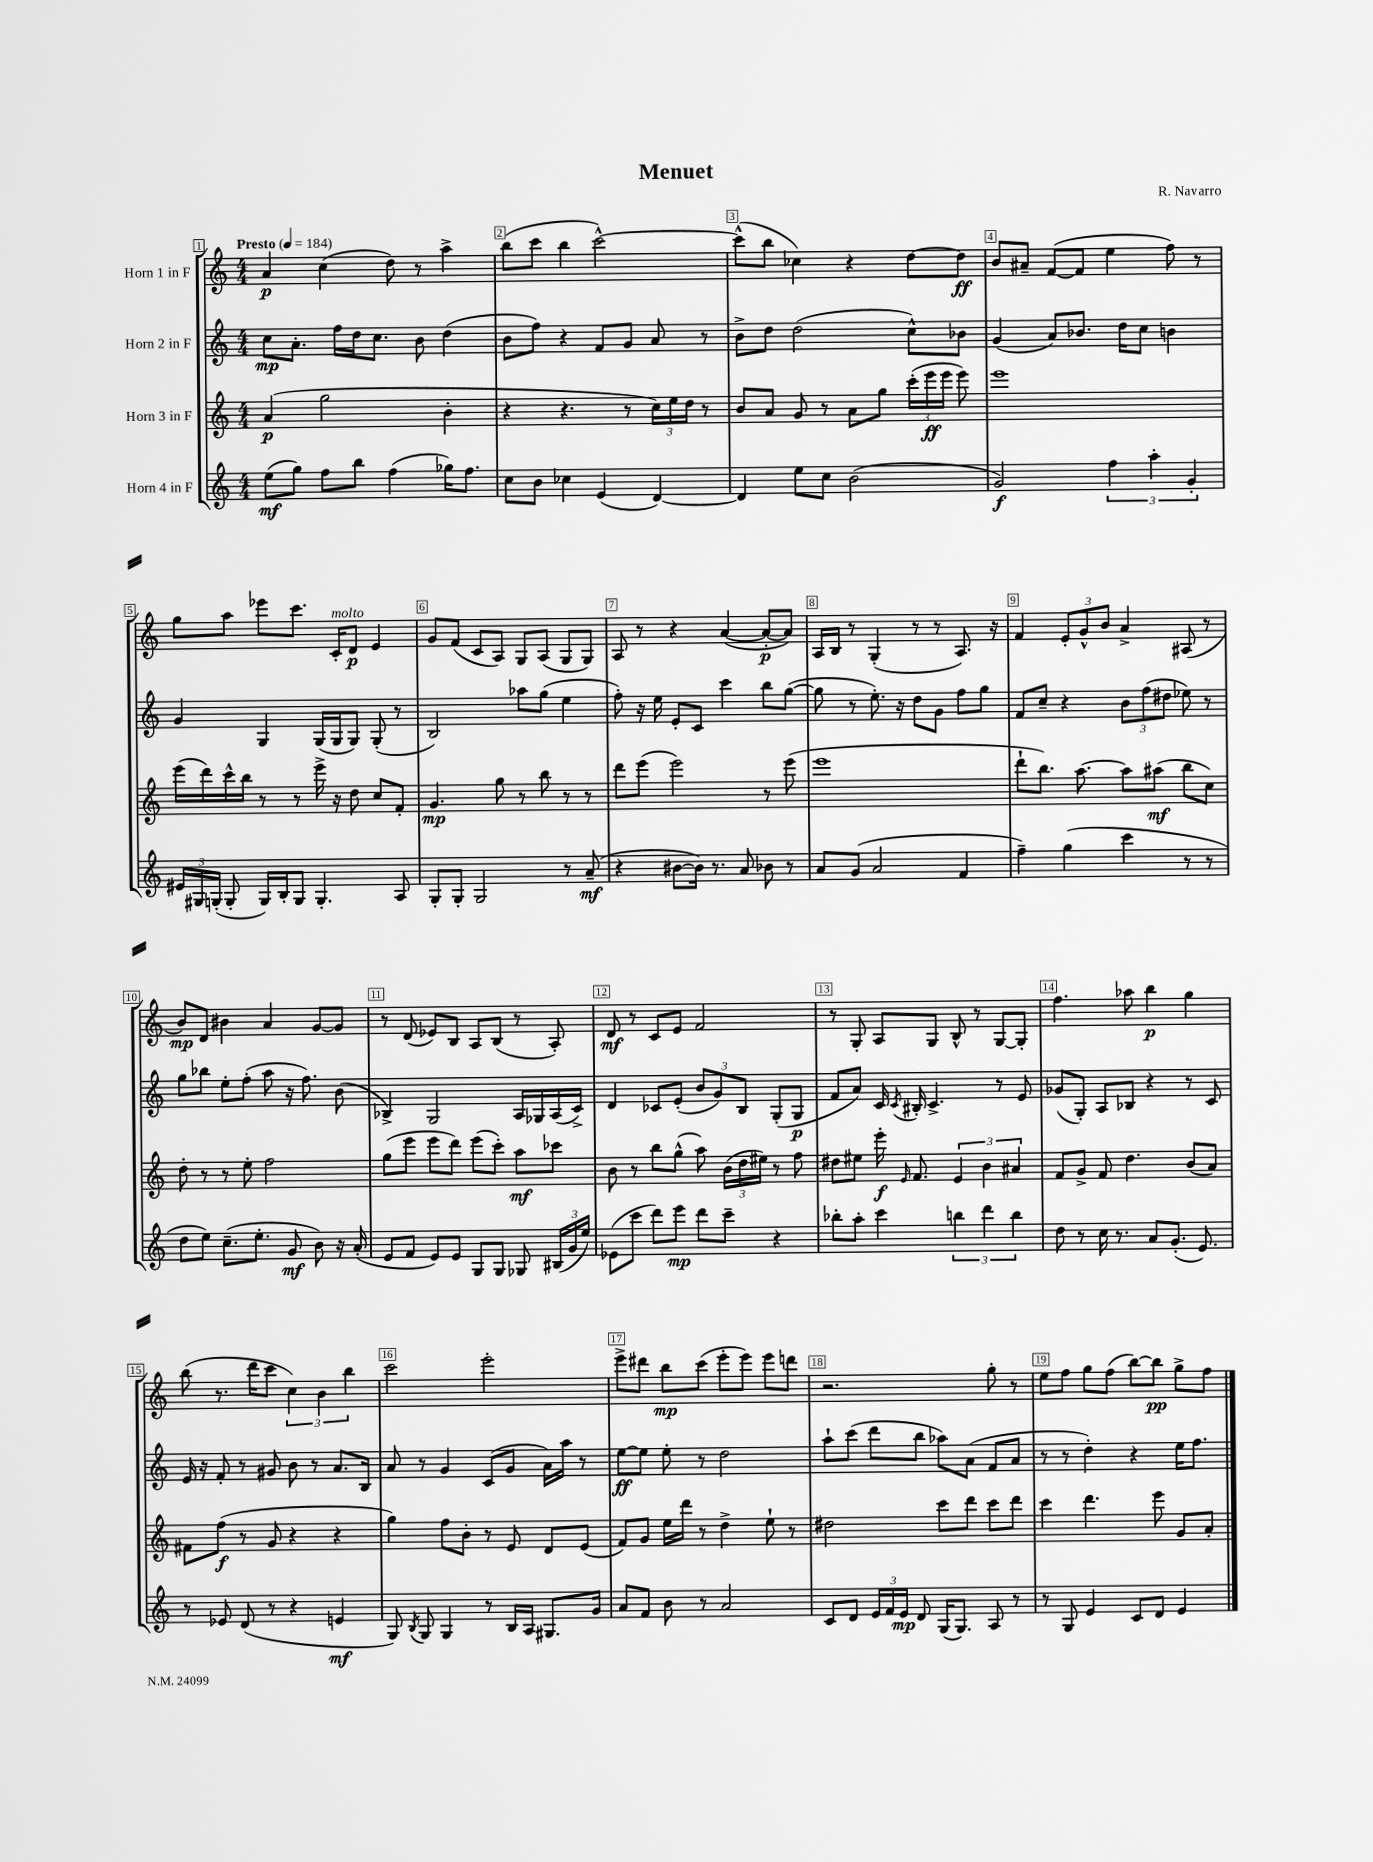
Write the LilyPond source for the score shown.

\header { title = "Menuet" composer = "R. Navarro" }
<<
\new StaffGroup <<
\new Staff = "s0" \with { instrumentName = "Horn 1 in F" } {
    \clef treble \key c \major \numericTimeSignature \time 4/4 \tempo "Presto" 4 = 184
    \autoBeamOff a'4\p c''4( d''8) r8 a''4-> |
    b''8[( c'''8] b''4 c'''2~-^) |
    c'''8[-^( b''8] ces''4) r4 d''8[~ d''8]\ff |
    b'8[ ais'8]-- f'8[~( f'8] e''4 f''8) r8 |
    g''8[ a''8] ees'''8[ c'''8.] c'16[-.^\markup { \italic "molto" } d'8]\p e'4 |
    g'8[ f'8]( c'8[ a8]) g8[ a8]( g8[ g8]) |
    a8 r8 r4 a'4~( a'8[~-.\p a'8]) |
    a16[ b16] r8 g4-.( r8 r8 a8.) r16 |
    f'4 \tuplet 3/2 { e'8[-. g'8-^ b'8] } a'4-> ais8( r8 |
    b'8[\mp) d'8] bis'4 a'4 g'8[~ g'8] |
    r8 d'8( ees'8[) b8] a8[ b8]( r8 a8-.) |
    d'8\mf r8 c'8[ e'8] f'2 |
    r8 g8-. a8[ g8] b8-^ r8 g8[~ g8]-. |
    f''4. aes''8 b''4\p g''4 |
    b''8( r8. d'''16[ c'''8] \tuplet 3/2 { c''4) b'4 b''4 } |
    c'''2 e'''2-. |
    e'''8[-> dis'''8] b''8[\mp c'''8]( e'''8[-. e'''8]) e'''8[ d'''8] |
    r2. g''8-. r8 |
    e''8[ f''8] g''8[ f''8]( b''8[~) b''8]\pp g''8[-> f''8] \bar "|." |
}
\new Staff = "s1" \with { instrumentName = "Horn 2 in F" } {
    \clef treble \key c \major \numericTimeSignature \time 4/4
    \autoBeamOff c''8[\mp a'8.]-. f''16[ d''16 c''8.] b'8 d''4( |
    b'8[ f''8]) r4 f'8[ g'8] a'8 r8 |
    b'8[-> d''8] d''2( c''8[-^) bes'8] |
    g'4( a'8[) bes'8.] d''16[ c''8] b'4 |
    g'4 g4 g16[( g16 g8]) g8-.( r8 |
    b2) aes''8[ g''8]( e''4 |
    f''8-.) r16 e''16 e'8[-. c'8] c'''4 b''8[ g''8]~( |
    g''8 r8 e''8.-.) r16 d''8[ g'8] f''8[ g''8] |
    f'8[ c''8]-- r4 \tuplet 3/2 { b'8[ f''8( dis''8] } ees''8) r8 |
    g''8[ bes''8] e''8[-. f''8]-.( a''8 r16 f''8.) b'8( |
    bes4->) g2 a16[ ges16 a16( c'16]->) |
    d'4 ces'8[ e'8]-.( \tuplet 3/2 { b'8[ g'8) b8] } g8[-.( g8]\p |
    f'8[ a'8]) c'16 \acciaccatura { c'8 } bis16-. c'4.-> r8 e'8 |
    ges'8[( g8]-.) a8[ bes8] r4 r8 c'8 |
    e'16 r16 f'8-. r8 gis'8 b'8 r8 a'8.[ b16] |
    a'8 r8 g'4 c'8[( g'8] a'16[) a''16] r8 |
    e''8[~\ff e''8] e''8-. r8 d''2 |
    a''8[-! c'''8]( d'''8[ b''8] aes''8[) a'8]( f'8[ a'8] |
    r8 r8 d''4-.) r4 e''16[ f''8.] \bar "|." |
}
\new Staff = "s2" \with { instrumentName = "Horn 3 in F" } {
    \clef treble \key c \major \numericTimeSignature \time 4/4
    \autoBeamOff a'4\p( g''2 b'4-. |
    r4 r4. r8 \tuplet 3/2 { c''16[) e''16 d''16] } r8 |
    b'8[ a'8] g'8 r8 a'8[ g''8] \tuplet 3/2 { c'''16[-.( e'''16\ff e'''16] } e'''8) |
    e'''1 |
    e'''16[( d'''16) c'''16-^ b''16] r8 r8 e'''16-> r16 d''8 c''8[ f'8]-. |
    g'4.\mp g''8 r8 b''8 r8 r8 |
    d'''8[ e'''8]( e'''2) r8 e'''8( |
    e'''1 |
    d'''8[-! b''8.]) a''8.~ a''8[ ais''8]\mf( b''8[ c''8]) |
    d''8-. r8 r8 e''8-. f''2 |
    g''8[( e'''8] e'''8[ d'''8]) e'''8[( c'''8]-.) a''8[\mf ces'''8] |
    b'8 r8 b''8[ g''8]-^( a''8) \tuplet 3/2 { b'16[( d''16 eis''16]) } r8 f''8 |
    dis''8[ eis''8] e'''16-.\f \grace { e'16 } f'8. \tuplet 3/2 { e'4 b'4 ais'4 } |
    f'8[ g'8]-> f'8 d''4. b'8[( a'8]) |
    fis'8[ f''8]\f( r8 g'8 r4 r4 |
    g''4) f''8[ b'8]-. r8 e'8 d'8[ e'8]( |
    f'8[) g'8] e''16[ d'''16] r8 d''4-> e''8-! r8 |
    dis''2 c'''8[ d'''8] c'''8[ d'''8] |
    c'''4 d'''4. e'''8 g'8[ a'8]-. \bar "|." |
}
\new Staff = "s3" \with { instrumentName = "Horn 4 in F" } {
    \clef treble \key c \major \numericTimeSignature \time 4/4
    \autoBeamOff e''8[\mf( g''8]) f''8[ b''8] f''4( ges''16[) f''8.] |
    c''8[ b'8] ces''4 e'4( d'4~) |
    d'4 e''8[ c''8] b'2( |
    g'2\f) \tuplet 3/2 { f''4 a''4-. g'4-. } |
    \tuplet 3/2 { eis'16[ gis16 g16]-.( } g8-. g16[) b16-. g8] g4.-. a8 |
    g8[-. g8]-. g2 r8 a'8--\mf( |
    r4 bis'8[~ bis'16]) r8. a'8 bes'8 r8 |
    a'8[ g'8]( a'2 f'4 |
    f''4--) g''4( c'''4 r8 r8 |
    d''8[ e''8]) c''8.[--( e''8.]-. g'8\mf b'8) r16 a'16-.( |
    e'8[ f'8] e'8[) e'8] g8[ g8] ges8 \tuplet 3/2 { bis16[( g'16 e''16]) } |
    ees'8[( c'''8] d'''8[) e'''8]\mp d'''8[ c'''8]-- r4 |
    bes''8[-. a''8]-. c'''4 \tuplet 3/2 { b''4 d'''4 b''4 } |
    d''8 r8 c''16 r8. a'8[ g'8.]-.( e'8.) |
    r8 ees'8 d'8( r8 r4 e'4\mf |
    g8) \acciaccatura { b8 } g8 g4 r8 b16[ a16] gis8.[ g'16] |
    a'8[ f'8] b'8 r8 a'2 |
    c'8[ d'8] \tuplet 3/2 { e'16[ f'16 e'16]\mp } d'8 g16[( g8.]) a8 r8 |
    r8 g8 e'4 c'8[ d'8] e'4 \bar "|." |
}
>>
>>
\layout { \context { \Score \override BarNumber.break-visibility = ##(#f #t #t) barNumberVisibility = #all-bar-numbers-visible \override BarNumber.stencil = #(make-stencil-boxer 0.1 0.3 ly:text-interface::print) } }
